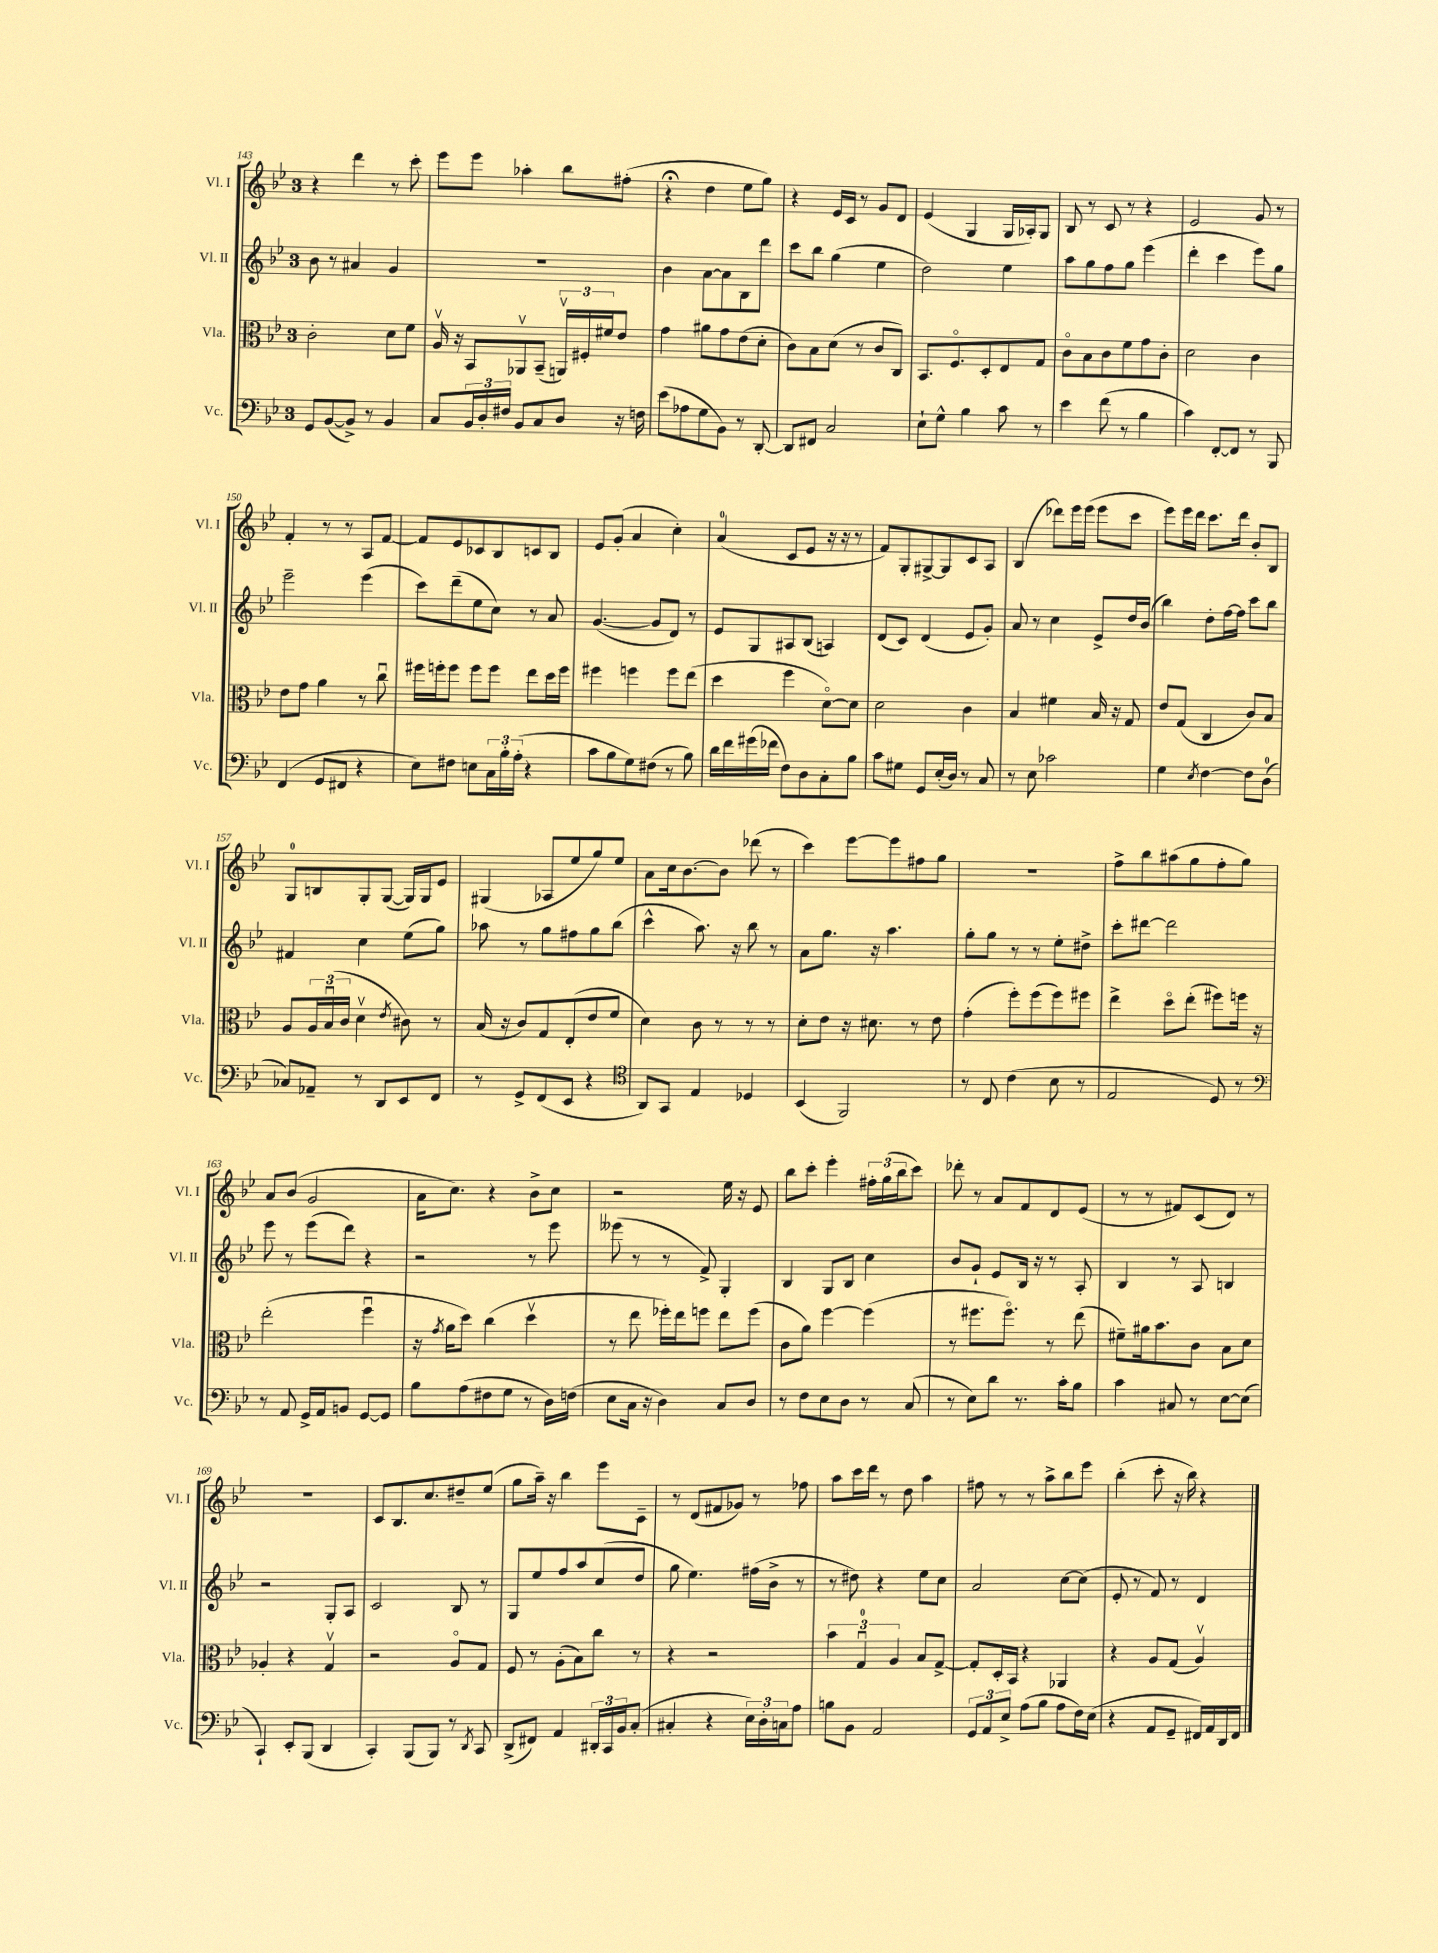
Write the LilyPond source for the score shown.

<<
\new StaffGroup <<
\new Staff = "s0" \with { instrumentName = "Vl. I" shortInstrumentName = "Vl. I" } {
    \clef treble \key bes \major \once \override Staff.TimeSignature.style = #'single-digit \time 3/4
    r4 d'''4 r8 c'''8-. |
    ees'''8 ees'''8 aes''4-. bes''8 fis''8-.( |
    r4\fermata d''4 ees''8 g''8) |
    r4 ees'16 c'16 r8 g'8 d'8 |
    ees'4( g4 g16 aes16-.) g8 |
    bes8 r8 c'8 r8 r4 |
    ees'2 g'8 r8 |
    f'4-. r8 r8 a8 f'8~ |
    f'8 ees'8 ces'8 bes8 c'8 bes8 |
    ees'8 g'8-.( a'4 c''4-.) |
    a'4-0( c'8 ees'8 r16 r16 r8 |
    f'8) g8-. gis8~-> gis8 c'8 a8 |
    bes4( des'''8) ees'''16 ees'''16( ees'''8 c'''8 |
    ees'''8) ees'''16 d'''16 c'''8. d'''16 bes'8-. bes8 |
    g8-0 b8 g8-. g8~( g16) g16 ees'8 |
    gis4( aes8 ees''8 g''8) ees''8 |
    a'8 c''16 bes'8.~ bes'8 des'''8( r8 |
    c'''4) ees'''8~ ees'''8 fis''8 g''8 |
    R2. |
    f''8-> bes''8 ais''8( g''8 f''8-. g''8) |
    a'8 bes'8( g'2 |
    a'16 c''8.) r4 bes'8-> c''8 |
    r2 ees''16 r16 ees'8 |
    bes''8 c'''8-. ees'''4-. \tuplet 3/2 { fis''16-. g''16( bes''16 } c'''8) |
    des'''8-. r8 a'8 f'8 d'8 ees'8( |
    r8 r8 fis'8) c'8( d'8) r8 |
    R2. |
    c'8 bes8. c''8. dis''8-- ees''8( |
    g''8 a''16--) r16 bes''4 ees'''8 c'8-- |
    r8 d'8( fis'8 ges'8) r8 fes''8 |
    a''8 c'''16 d'''16 r8 d''8 a''4 |
    fis''8 r8 r8 a''8-> bes''8 ees'''8 |
    bes''4-.( c'''8-. r16 bes''16) r4 \bar "|." |
}
\new Staff = "s1" \with { instrumentName = "Vl. II" shortInstrumentName = "Vl. II" } {
    \clef treble \key bes \major \once \override Staff.TimeSignature.style = #'single-digit \time 3/4
    bes'8 r8 ais'4 g'4 |
    R2. |
    bes'4 a'8~ a'8 bes8 d'''8 |
    c'''8 bes''8 g''4( ees''4 |
    d''2) ees''4 |
    a''8 g''8 f''8 g''8 ees'''4( |
    d'''4-. c'''4 ees'''8) g''8 |
    ees'''2-- ees'''4( |
    c'''8) d'''8--( ees''8 c''8) r8 a'8 |
    g'4.~( g'8 d'8) r8 |
    ees'8 g8 ais8 bes8( a4) |
    d'8( c'8) d'4( ees'8 g'8-.) |
    a'8 r8 c''4 ees'8-> d''16 bes'16( |
    bes''4) d''8-. f''16~ f''16 c'''8 bes''8 |
    fis'4 c''4 ees''8( g''8) |
    aes''8 r8 g''8 fis''8 g''8 bes''8( |
    c'''4-^ a''8.) r16 bes''8 r8 |
    a'8 g''8. r16 a''4. |
    g''8-. g''8 r8 r8 ees''8-. dis''8-> |
    c'''8-. dis'''8~ dis'''2 |
    ees'''8 r8 ees'''8( d'''8) r4 |
    r2 r8 ees'''8 |
    eeses'''8( r8 r8 f'8->) g4-. |
    bes4 g8 bes8 c''4 |
    bes'8 g'8-! ees'8 bes16 r16 r8 a8-. |
    bes4 r8 a8 b4 |
    r2 g8-. a8 |
    c'2 bes8 r8 |
    g8 ees''8 f''8 a''8 c''8( d''8 |
    g''8 ees''4.) fis''16( bes'16-> r8 |
    r8 dis''8) r4 ees''8 c''8 |
    a'2 c''8~ c''8( |
    ees'8-. r8 f'8) r8 d'4 \bar "|." |
}
\new Staff = "s2" \with { instrumentName = "Vla." shortInstrumentName = "Vla." } {
    \clef alto \key bes \major \once \override Staff.TimeSignature.style = #'single-digit \time 3/4
    c'2-. d'8 f'8 |
    a16\upbow r16 bes,8 aes,8\upbow bes,8--( \tuplet 3/2 { a,16\upbow) fis16-. fis'16 } ees'8 |
    g'4 ais'8 g'8 ees'8( d'8-. |
    c'8) bes8 d'8( r8 c'8 c8) |
    bes,8. f8.\flageolet d8-. ees8 g8 |
    c'8\flageolet bes8 c'8 f'8 g'8 c'8-. |
    d'2 c'4 |
    ees'8 g'8 a'4 r8 c''8\downbow |
    fis''16 f''16-. f''8 f''8 f''8 ees''8 d''16 f''16 |
    fis''4 f''4 f''8 ees''8( |
    d''4 f''4 d'8~\flageolet) d'8 |
    d'2 c'4 |
    bes4 fis'4 bes16 r16 g8 |
    ees'8 g8( c4 c'8) bes8 |
    a8 \tuplet 3/2 { a16 bes16\downbow( c'16 } d'4\upbow \acciaccatura { ees'8 } cis'8) r8 |
    bes16( r16 c'8) g8 ees8-.( ees'8 f'8 |
    d'4) c'8 r8 r8 r8 |
    d'8-. ees'8 r16 dis'8. r8 ees'8 |
    g'4-.( f''8-.) f''8( f''8) fis''8 |
    ees''4-> d''8\flageolet ees''8-.( fis''8) f''16 r16 |
    ees''2-.( f''4\downbow |
    r16 \acciaccatura { g'8 } a'16 d''8) c''4( d''4\upbow |
    r8 ees''8 fes''16-.) ees''16 f''8 ees''8 f''8( |
    c'8 a'8) f''4~ f''4( |
    r8 fis''8. fis''8.\flageolet) r8 ees''8( |
    fis'8--) ais'16 bes'8. c'8 bes8 d'8 |
    aes4-. r4 g4\upbow |
    r2 a8\flageolet g8 |
    f8 r8 a8-.( bes8) c''8 r8 |
    r4 r2 |
    \tuplet 3/2 { bes'4 g4-0\downbow a4 } bes8 g8~-> |
    g8-. d16-. bes,16 r4 aes,4 |
    r4 a8 g8( a4\upbow) \bar "|." |
}
\new Staff = "s3" \with { instrumentName = "Vc." shortInstrumentName = "Vc." } {
    \clef bass \key bes \major \once \override Staff.TimeSignature.style = #'single-digit \time 3/4
    g,8 bes,8~( bes,8->) r8 bes,4 |
    c8 \tuplet 3/2 { bes,16 d16-. fis16 } bes,8 c8 d8 r16 f16 |
    ees'8( aes8 g8 bes,8) r8 d,8~-. |
    d,8 fis,8 c2 |
    ees8-! g8-^ bes4 c'8 r8 |
    ees'4 f'8( r8 bes4 |
    c'4) f,8~-. f,8 r8 bes,,8 |
    f,4( g,8 fis,8 r4 |
    ees8) fis8 e8 \tuplet 3/2 { c16 bes16-. a16-.( } r4 |
    c'8 bes8 g8) fis8( r8 bes8) |
    d'16 f'16 gis'16( fes'16 f8) d8 c8-. bes8 |
    c'8 gis8 g,8 ees16-.( d16) r8 c8 |
    r8 ees8 ces'2 |
    g4 \acciaccatura { ees8 } f4~ f8 d8-0( |
    ces8) aes,8-- r8 d,8 ees,8 f,8 |
    r8 g,8-> f,8( ees,8 r4 |
    \clef tenor a,8) g,8 ees4 des4 |
    bes,4( f,2) |
    r8 c8 c'4( bes8 r8 |
    ees2 d8) r8 |
    \clef bass r8 a,8 g,16-> a,16 b,8 g,8~ g,8 |
    bes8 a8( fis8 g8 r8 d16) f16( |
    ees8 c16 r16 d4) c8 d8 |
    r8 f8 ees8 d8 r8 c8( |
    r8 ees8) d'8 r8. c'16-. bes8 |
    c'4 cis8 r8 ees8~ ees8( |
    c,4-!) ees,8-. bes,,8( d,4 |
    c,4-.) bes,,8( bes,,8) r8 \acciaccatura { d,8 } c,8 |
    d,8->( fis,8) a,4 \tuplet 3/2 { dis,16-. c,16 bes,16 } c8-.( |
    cis4-. r4 \tuplet 3/2 { ees16) d16-. c16 } a8 |
    b8 bes,8 a,2 |
    \tuplet 3/2 { g,8 a,8 ees8-> } a8( bes8 a8 f16) ees16( |
    r4 a,8 g,8-- fis,16) a,16 d,16 fis,16 \bar "|." |
}
>>
>>
\layout { \context { \Score currentBarNumber = #143 } }
